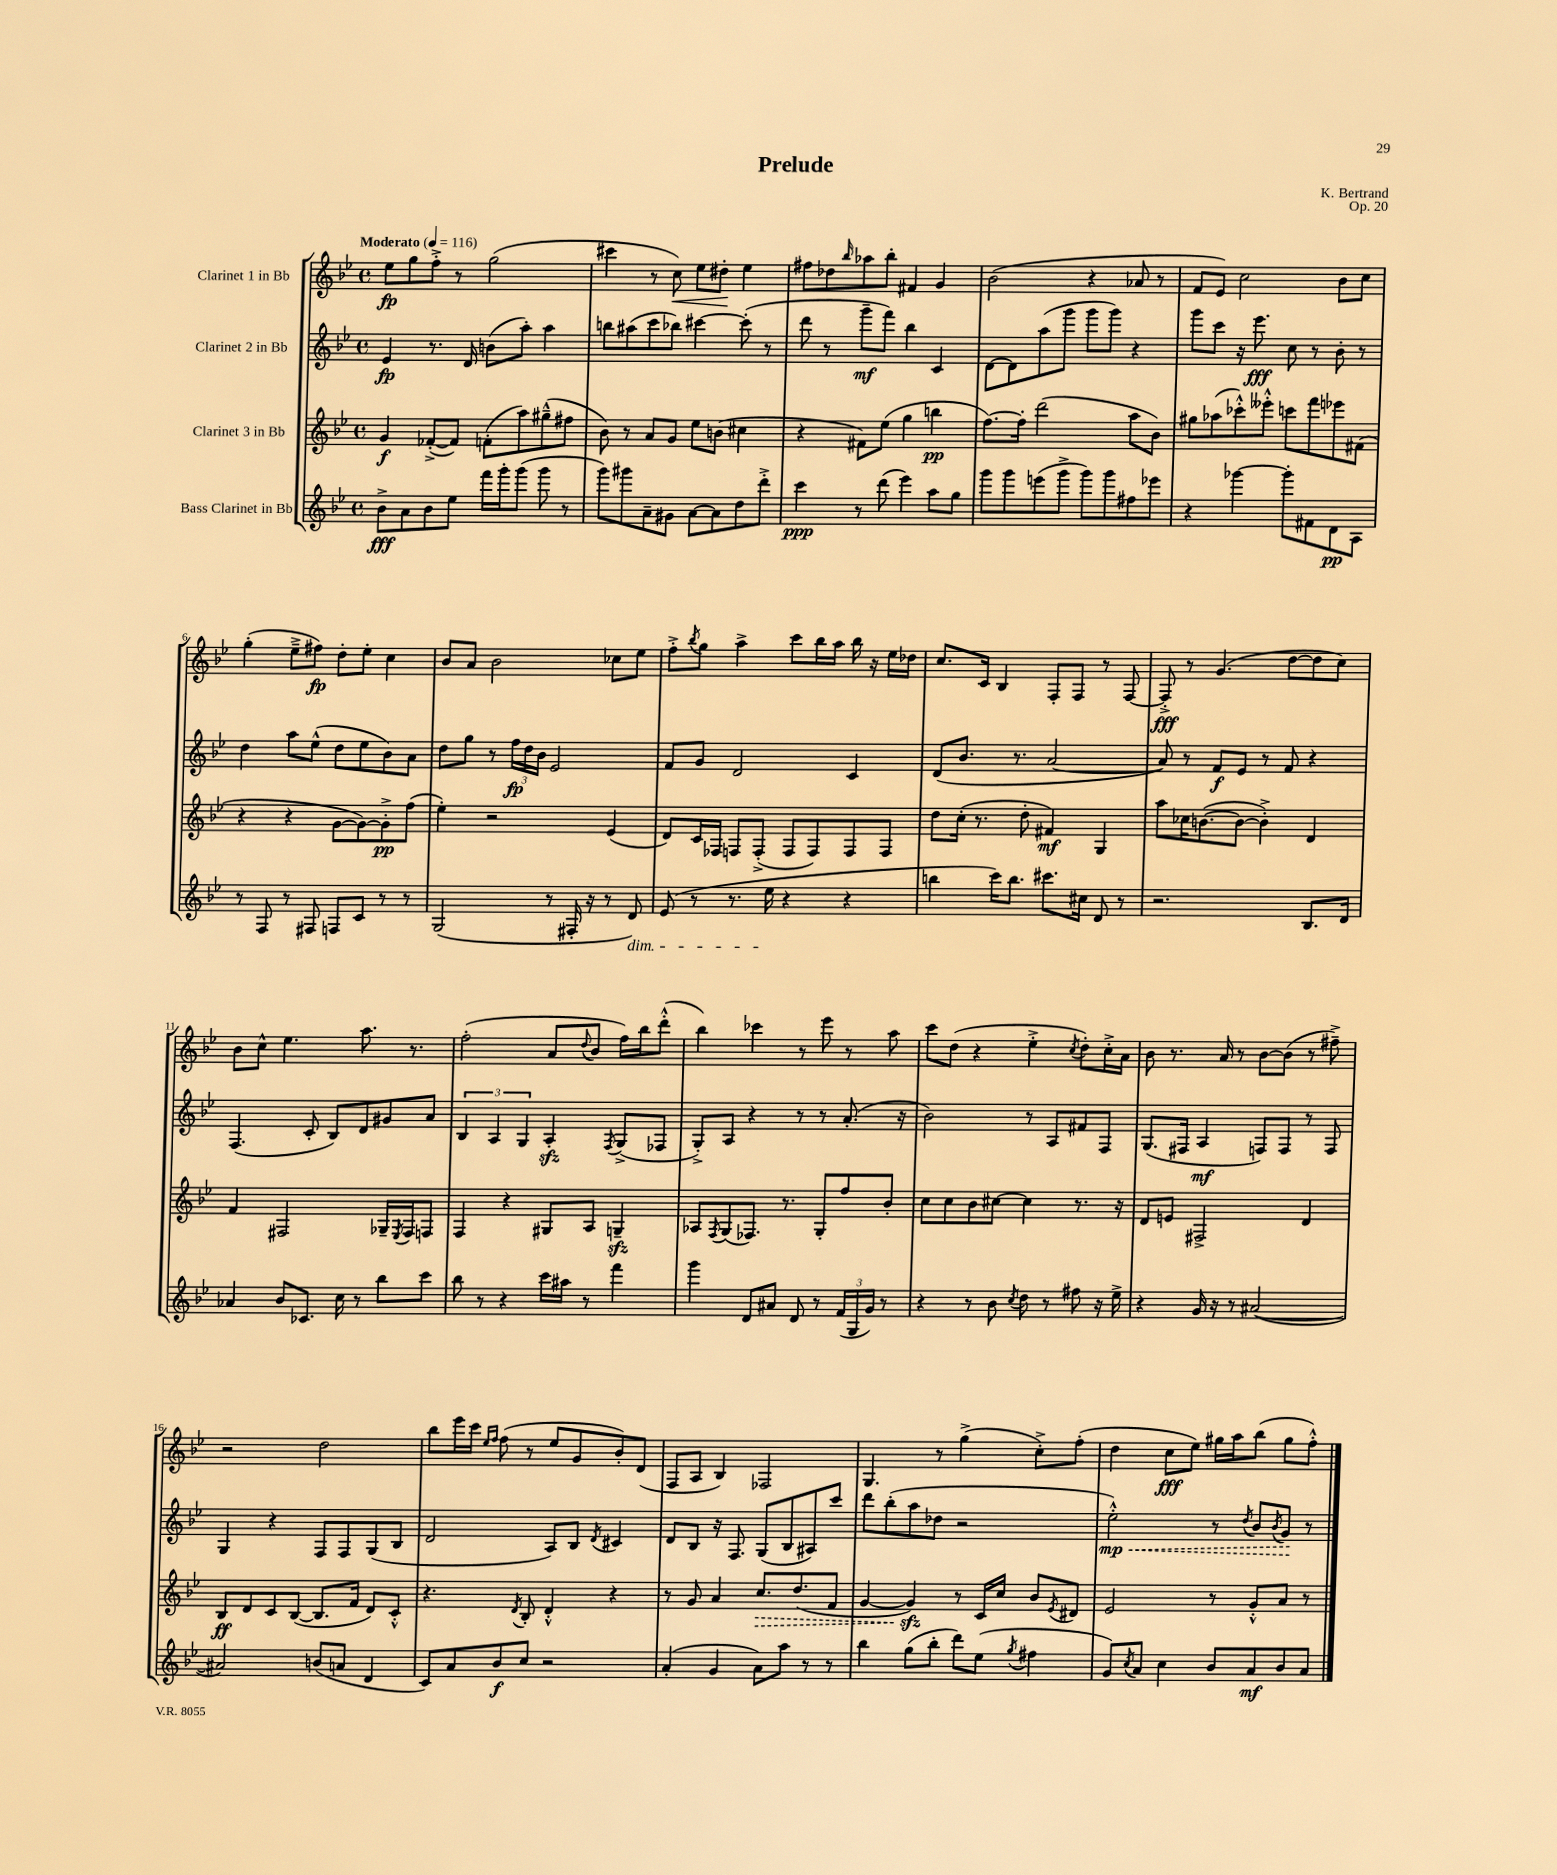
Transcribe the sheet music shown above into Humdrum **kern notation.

**kern	**kern	**kern	**kern
*staff4	*staff3	*staff2	*staff1
*clefG2	*clefG2	*clefG2	*clefG2
*k[b-e-]	*k[b-e-]	*k[b-e-]	*k[b-e-]
*M4/4	*M4/4	*M4/4	*M4/4
*met(c)	*met(c)	*met(c)	*met(c)
*MM116	*MM116	*MM116	*MM116
8b-^	4g	4e-	8ee-
8a	.	.	8gg
8b-	([8f-'^	8.r	8ff'^
8ee-	8f-])	.	8r
.	.	16d	.
16fff	(8f'	(8b	(2gg
16ggg'	.	.	.
(8ggg	8aa)	8aa')	.
8ggg	(8gg#~^^	4aa	.
8r	8ff#	.	.
=	=	=	=
8ggg)	8b-)	8bb	4ccc#
8ggg#	8r	(8aa#	.
8a~	8a	8ccc	8r
8g#	8g	8bb-)	8cc)
[8a	8ee-	[4ccc#	8ee-
8a]	(8b	.	8dd#'
8dd	4cc#	(8ccc#']	4ee-
8ddd'^	.	8r	.
=	=	=	=
4ccc	4r	8ddd	8ff#
.	.	8r	8dd-
.	.	.	16qqbb-
8r	8f#)	8ggg~	8aa-
(8ddd	(8ee-	8fff)	8bb-'
4eee-)	4gg	4bb-	4f#
8aa	4bb	4c	4g
8gg	.	.	.
=	=	=	=
8ggg	[8.ff)	[8d	(2b-
8ggg	.	8d]	.
.	16ff']	.	.
(8eee	(2ddd	(8aa	.
8ggg^	.	8ggg	.
8ggg)	.	8ggg	4r
8ggg	.	8ggg)	.
8ff#	8aa	4r	8a-
8eee-	8b-)	.	8r
=	=	=	=
4r	8gg#	8ggg	8f
.	(8aa-	8ccc	8e-)
[4ggg-	8ccc-'^^)	16r	2cc
.	.	8.eee-	.
.	8eee--'^^	.	.
8ggg-']	8ccc	8cc	.
8f#	8fff	8r	.
8d	8eee-	8b-'	8b-
8A	(8f#	8r	8cc
=	=	=	=
8r	4r	4dd	(4gg'
8F	.	.	.
8r	4r	8aa	8ee-~^
8F#	.	(8ee-^^	8ff#)
8F	[8g	8dd	8dd'
8c	8g_)	8ee-	8ee-'
8r	8g'^]	8b-)	4cc
8r	(8ff	8a	.
=	=	=	=
(2G	4ee-')	8dd	8b-
.	.	8gg	8a
.	2r	8r	2b-
.	.	24ff	.
.	.	24dd	.
.	.	24b-	.
8r	.	2e-	.
16F#'	.	.	.
16r	.	.	.
8r	(4e-	.	8cc-
8d)	.	.	8ee-
=	=	=	=
(8e-	8d)	8f	8ff'^
.	.	.	8qbb-
8r	16c	8g	8gg
.	16F-	.	.
8.r	8F	2d	4aa^
.	(8F'^	.	.
16ee-	.	.	.
4r	8F	.	8ccc
.	8F)	.	16bb-
.	.	.	16aa
4r	8F	4c	16bb-
.	.	.	16r
.	8F	.	16ee-
.	.	.	16dd-
=	=	=	=
4bb	8dd	(8d	8.cc
.	(16cc'	8.b-	.
.	8.r	.	16c
16ccc)	.	.	4B-
8.bb	.	8.r	.
.	8dd'	.	.
8.ccc#	4f#)	[2a	8F'
.	.	.	8F
16cc#	.	.	.
8d	4G	.	8r
8r	.	.	[8F
=	=	=	=
2.r	8aa	8a])	8F'^]
.	16cc-	8r	8r
.	([8.b	.	.
.	.	8f	(4.g
.	8b_	8e-	.
.	4b'^])	8r	.
.	.	8f	[8dd
8.B-	4d	4r	8dd]
.	.	.	8cc)
16d	.	.	.
=	=	=	=
4a-	4f	(4.F	8b-
.	.	.	8cc^^
8b-	2F#	.	4.ee-
8.c-	.	8c'	.
.	.	8B-)	.
16cc	.	.	.
8r	.	8d	8.aa
8bb-	16G-~	8g#	.
.	8qE-	.	.
.	16F#	.	8.r
8ccc	8F	8a	.
=	=	=	=
8bb-	4F	6B-	(2ff'
8r	.	.	.
.	.	6A	.
4r	4r	.	.
.	.	6G	.
16ccc	8G#	4A'	8a
16aa#	.	.	.
.	.	.	8qqdd
8r	8A	.	8b-
.	.	8qF	.
4fff	4G~	(8G^	16ff)
.	.	.	16bb-
.	.	8F-	(8ddd'^^
=	=	=	=
4ggg	8A-	8G'^)	4bb-)
.	8qF	.	.
.	(8G	8A	.
8d	8.F-)	4r	4ccc-
8a#	.	.	.
.	8.r	.	.
8d	.	8r	8r
8r	8G'	8r	8eee-
(24f	8ff	(8.a'	8r
24G	.	.	.
24g)	.	.	.
8r	8b-'	.	8aa
.	.	16r	.
=	=	=	=
4r	8cc	2b-)	8ccc
.	8cc	.	(8dd
8r	8b-	.	4r
8b-	[8cc#	.	.
8qcc	.	.	.
8dd	4cc#]	8r	4ee-'^
8r	.	8A	.
.	.	.	8qcc
8ff#	8.r	8f#	8dd')
16r	.	8F	16cc'^
16ee-^	16r	.	16a
=	=	=	=
4r	8d	(8.G	8b-
.	8e	.	8.r
.	.	16F#	.
16g	2F#^	4A	.
16r	.	.	16a
8r	.	.	8r
([2a#	.	8F)	[8b-
.	.	8F	(8b-]
.	4d	8r	8r
.	.	8F	8ff#~^)
=	=	=	=
2a#])	8B-	4G	2r
.	8d	.	.
.	8c	4r	.
.	([8B-	.	.
(8b	8.B-]	8F	2dd
8a	.	8F	.
.	16f	.	.
4d	8d)	(8G	.
.	8c'^^	8B-	.
=	=	=	=
8c)	4.r	2d	8bb-
8a	.	.	16eee-
.	.	.	16ccc
.	.	.	16qqee-
.	.	.	16qqff
8b-	.	.	(8ff
.	8qd	.	.
8cc	8B-'	.	8r
2r	4d'^^	8A)	8ee-
.	.	8B-	8g
.	.	8qd	.
.	4r	4c#	8b-')
.	.	.	(8d
=	=	=	=
(4a'	8r	8d	8F
.	8g	8B-	8A
4g	4a	16r	4B-)
.	.	8.F	.
8a)	8.cc	(8G	2F-
8aa	.	8B-	.
.	(8.dd	.	.
8r	.	8A#)	.
8r	8f	8ccc	.
=	=	=	=
4bb-	[4g	8ddd	4.G
.	.	(8bb-'	.
(8gg	4g])	8aa	.
8bb-'	.	8dd-	8r
8ddd)	8r	2r	(4gg^
(8ee-	16c	.	.
.	16cc	.	.
8qgg	.	.	.
4ff#	8b-	.	8cc'^)
.	8qe-	.	.
.	8d#	.	(8ff'
=	=	=	=
8g)	2e-	2ee-'^^)	4dd
8qcc	.	.	.
8a	.	.	.
4cc	.	.	8cc
.	.	.	8ee-)
8b-	8r	8r	16gg#
.	.	.	16aa
.	.	8qdd	.
8a	8g'^^	8b-	(8bb-
.	.	8qb-	.
8b-	8a	8g	8gg#
8a	8r	8r	8ff'^^)
==	==	==	==
*-	*-	*-	*-
